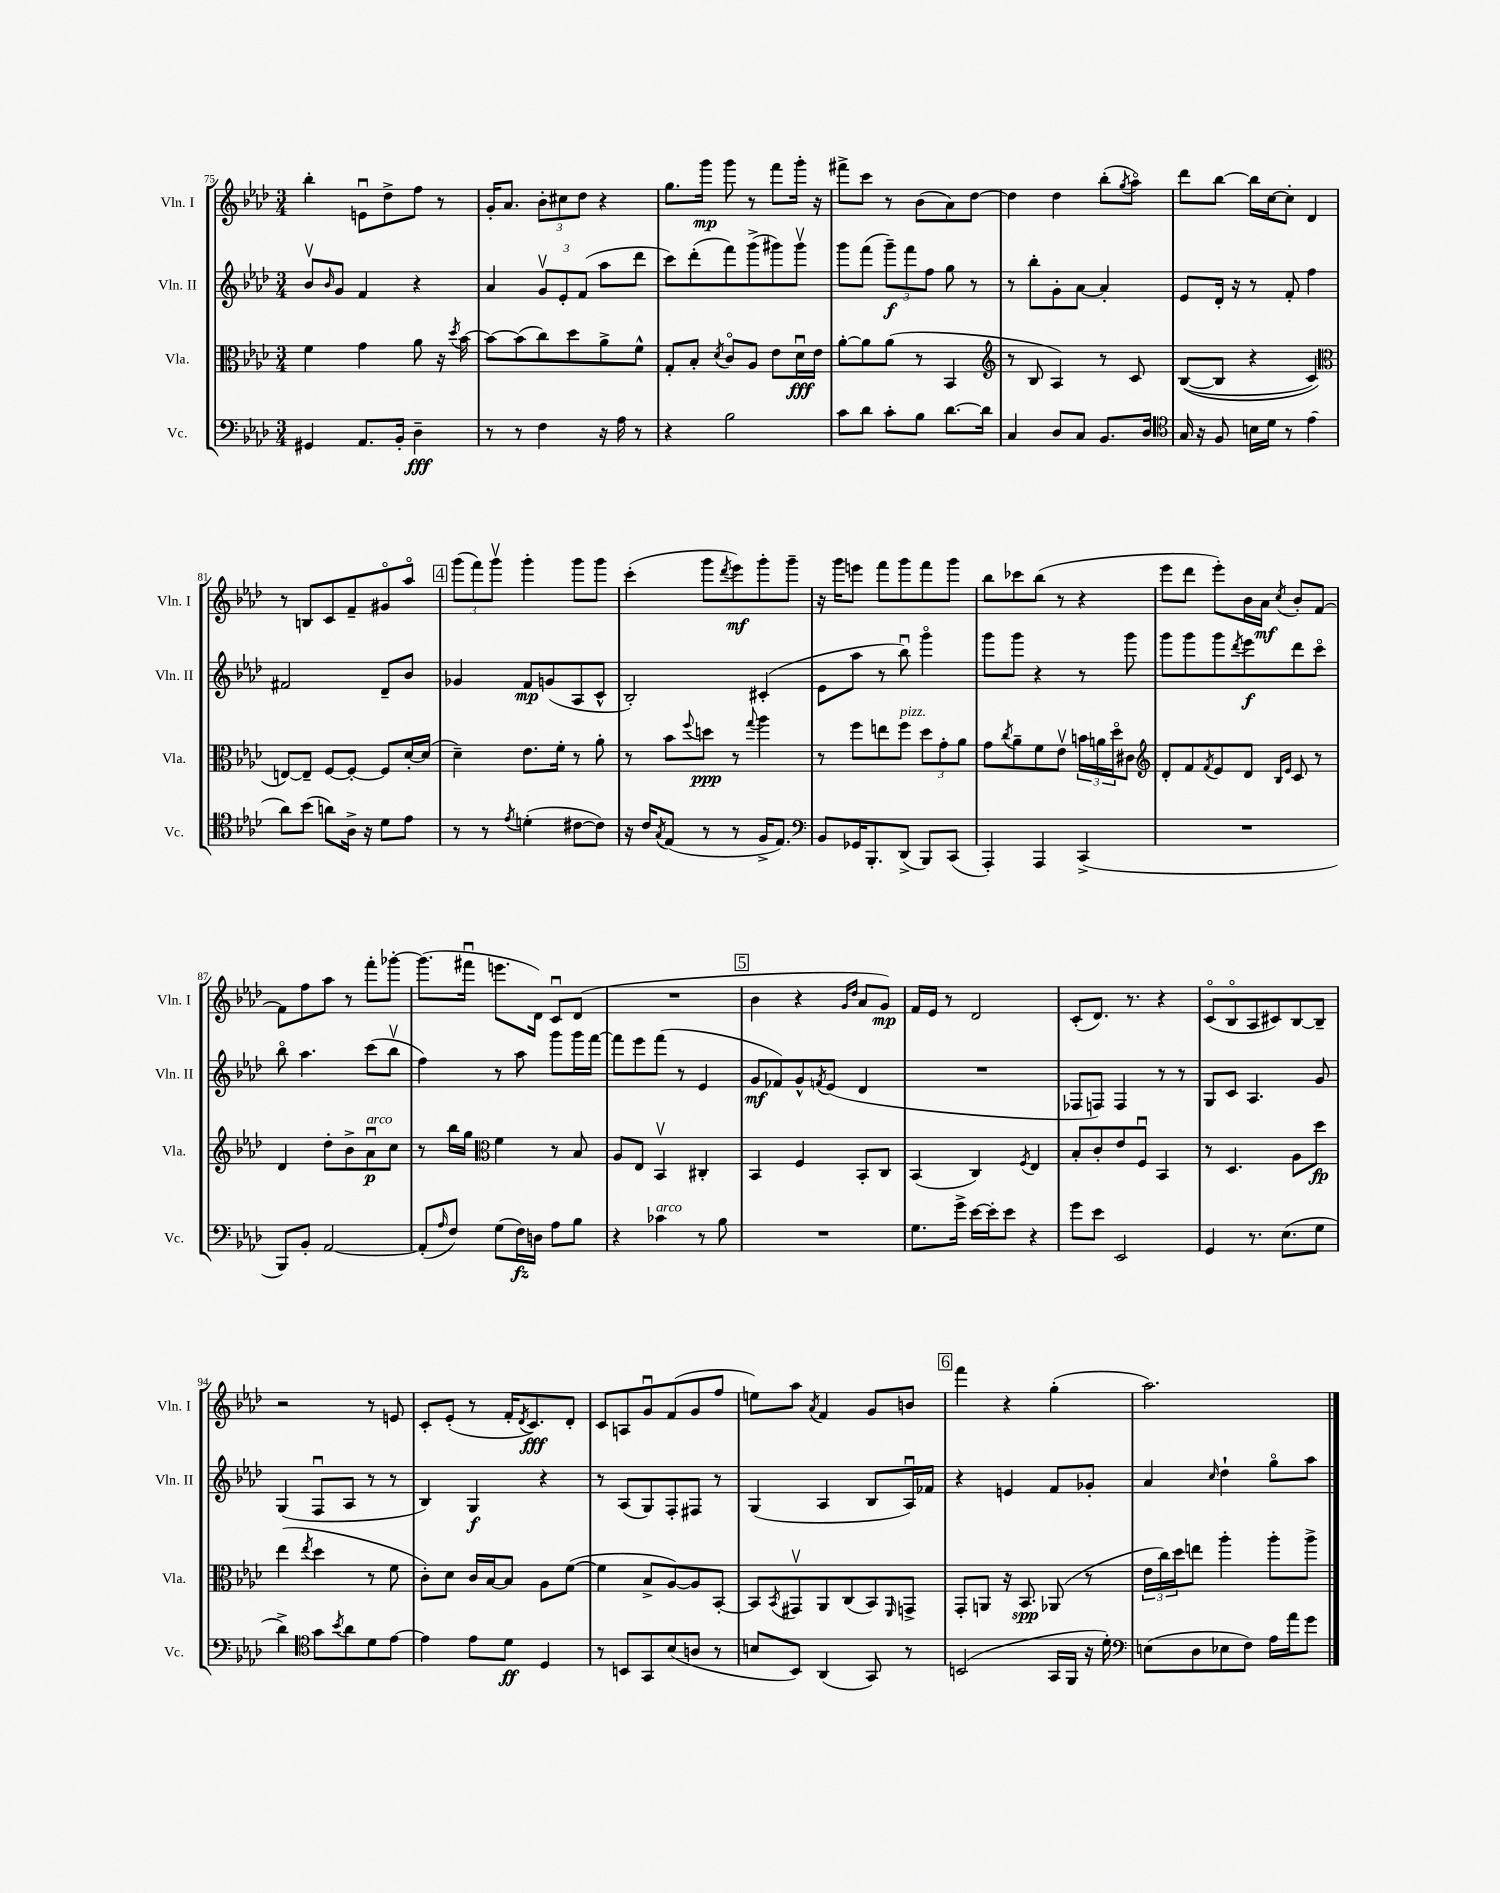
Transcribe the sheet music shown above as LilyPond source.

<<
\new StaffGroup <<
\new Staff = "s0" \with { instrumentName = "Vln. I" shortInstrumentName = "Vln. I" } {
    \clef treble \key aes \major \numericTimeSignature \time 3/4
    bes''4-. e'8\downbow des''8-> f''8 r8 |
    g'16-. aes'8. \tuplet 3/2 { bes'8-. cis''8 des''8 } r4 |
    g''8. g'''16\mp g'''8 r8 f'''8 g'''16-. r16 |
    fis'''8-> c'''8 r8 bes'8( aes'8) des''8~ |
    des''4 des''4 bes''8-.( \acciaccatura { g''8 } aes''8\flageolet) |
    des'''8 bes''8~ bes''16 c''16~ c''8-. des'4 |
    r8 b8 c'8 f'8-- gis'8\flageolet aes''8\flageolet |
    \mark \markup { \box "4" } \tuplet 3/2 { g'''8( f'''8) g'''8\upbow } g'''4-. g'''8 g'''8 |
    c'''4-.( g'''8 \acciaccatura { des'''8 } ees'''8\mf) g'''8-. g'''8-- |
    r16 g'''16 e'''8 f'''8 g'''8 f'''8 g'''8 |
    bes''8 ces'''8 bes''8( r8 r4 |
    ees'''8 des'''8 ees'''8-.) bes'16 aes'16\mf \acciaccatura { c''8 } bes'8-. f'8~ |
    f'8 f''8 aes''8 r8 f'''8-. ges'''8~-. |
    ges'''8.( fis'''16\downbow e'''8. des'16) c'8\downbow des'8( |
    R2. |
    \mark \markup { \box "5" } bes'4 r4 \grace { g'16 des''16 } aes'8 g'8\mp) |
    f'16 ees'16 r8 des'2 |
    c'8-.( des'8.) r8. r4 |
    c'8\flageolet( bes8\flageolet aes8 cis'8) bes8~ bes8-- |
    r2 r8 e'8 |
    c'8-. ees'8-.( r8 f'16-. \acciaccatura { des'8 } c'8.\fff) des'8-. |
    c'8 a8 g'8\downbow f'8( g'8 f''8 |
    e''8) aes''8 \acciaccatura { aes'8 } f'4 g'8 b'8 |
    \mark \markup { \box "6" } f'''4 r4 g''4-.( |
    aes''2.) \bar "|." |
}
\new Staff = "s1" \with { instrumentName = "Vln. II" shortInstrumentName = "Vln. II" } {
    \clef treble \key aes \major \numericTimeSignature \time 3/4
    bes'8\upbow \grace { bes'16 } g'8 f'4 r4 |
    aes'4 \tuplet 3/2 { g'8\upbow ees'8-. f'8( } aes''8 des'''8 |
    c'''8) des'''8-.( f'''8) g'''8->( gis'''8) gis'''8\upbow |
    g'''8 f'''8( \tuplet 3/2 { g'''8--\f) f'''8 f''8 } g''8 r8 |
    r8 bes''8-. g'8-. aes'8~ aes'4-. |
    ees'8 des'16-. r16 r8 f'8-. f''4 |
    fis'2 des'8-- bes'8 |
    \mark \markup { \box "4" } ges'4 f'8\mp g'8( aes8 c'8-^ |
    bes2-.) cis'4-.( |
    ees'8 aes''8 r8 bes''8\downbow) g'''4\flageolet |
    g'''8 g'''8 r4 r8 g'''8 |
    g'''8 g'''8 g'''8 \acciaccatura { des'''8 } ees'''8\f des'''8 c'''8\flageolet |
    bes''8\flageolet aes''4. c'''8( bes''8\upbow |
    f''4) r8 aes''8 g'''8 g'''16 f'''16~ |
    f'''8 ees'''8 f'''8( r8 ees'4 |
    \mark \markup { \box "5" } g'8\mf fes'8) g'8-^ \acciaccatura { f'8 } ees'8( des'4 |
    R2. |
    fes8 f8) f4 r8 r8 |
    g8 c'8 aes4. g'8 |
    g4( f8\downbow aes8 r8 r8 |
    bes4) g4\f r4 |
    r8 aes8( g8) f8-. fis8 r8 |
    g4( aes4 bes8 aes16\downbow) fes'16 |
    \mark \markup { \box "6" } r4 e'4 f'8 ges'8-. |
    aes'4 \grace { c''16 } des''4-! g''8\flageolet aes''8 \bar "|." |
}
\new Staff = "s2" \with { instrumentName = "Vla." shortInstrumentName = "Vla." } {
    \clef alto \key aes \major \numericTimeSignature \time 3/4
    f'4 g'4 aes'8 r16 \acciaccatura { des''8 } bes'16~ |
    bes'8~ bes'8( c''8) des''8 aes'8-> f'8-^ |
    g8-. bes8-. \acciaccatura { des'8 } c'8\flageolet aes8 ees'8 des'16\downbow\fff ees'16 |
    aes'8~-. aes'8 aes'8( r8 bes,4 |
    \clef treble r8 bes8 aes4) r8 c'8 |
    bes8~(\( bes8 r4 c'4) |
    \clef alto e8~\) e8-- f8~ f8~-. f8 des'16~-. des'16( |
    \mark \markup { \box "4" } des'4--) ees'8. f'16-. r8 aes'8-. |
    r8 bes'8 \appoggiatura { f''8 } d''8\ppp r8 \appoggiatura { g''8 } aes''4 |
    r8 f''8 e''8 f''8^\markup { \italic "pizz." } \tuplet 3/2 { des''8 g'8-. aes'8 } |
    g'8 \acciaccatura { c''8 } aes'8-- f'8 ees'8\upbow \tuplet 3/2 { b'16 a'16 des''16\flageolet } cis'8 |
    \clef treble des'8-. f'8 \acciaccatura { f'8 } ees'8 des'8 \grace { bes16 ees'16 } c'8 r8 |
    des'4 des''8-. bes'8-> aes'8\downbow\p^\markup { \italic "arco" } c''8 |
    r8 bes''16 g''16 \clef alto f'4 r8 bes8 |
    aes8 ees8 bes,4\upbow cis4-. |
    \mark \markup { \box "5" } bes,4 f4 bes,8-. c8 |
    bes,4( c4) \acciaccatura { f8 } ees4 |
    bes8-. c'8-. ees'8 f8\downbow bes,4 |
    r8 des4. aes8 des''8\fp |
    ees''4( \acciaccatura { ees''8 } des''4 r8 f'8 |
    c'8-.) des'8 c'16 bes16~ bes8 aes8 f'8~( |
    f'4 bes8-> aes8~) aes8 bes,8~-. |
    bes,8 \acciaccatura { bes,8 } gis,8\upbow aes,8 c8( bes,8) \grace { f,16 } g,8-> |
    \mark \markup { \box "6" } g,8-. a,8 r16 bes,8.\spp aes,8( r8 |
    \tuplet 3/2 { ees'16 c''16) des''16 } e''8 aes''4-. aes''8-. aes''8-> \bar "|." |
}
\new Staff = "s3" \with { instrumentName = "Vc." shortInstrumentName = "Vc." } {
    \clef bass \key aes \major \numericTimeSignature \time 3/4
    gis,4 aes,8. bes,16-. des4--\fff |
    r8 r8 f4 r16 aes16 r8 |
    r4 bes2 |
    c'8 des'8 c'8-. bes8 des'8.~ des'16 |
    c4 des8 c8 bes,8. des16 |
    \clef tenor g16 r16 f8 b16 des'16 r8 ees'4( |
    aes'8) bes'8( a'8) aes16-> r16 des'8 ees'8 |
    \mark \markup { \box "4" } r8 r8 \acciaccatura { ees'8 } d'4-.( cis'8~ cis'8) |
    r16 c'16 \acciaccatura { g8 } ees8( r8 r8 f16-> ees8.) |
    \clef bass bes,8 ges,16 bes,,8.-. des,8->( bes,,8) c,8( |
    aes,,4-.) aes,,4 c,4->( |
    R2. |
    bes,,8) bes,8-. aes,2~ |
    aes,8-.( \grace { aes16 } f8) g8( f16\fz) d16 aes8 bes8 |
    r4 ces'4^\markup { \italic "arco" } r8 bes8 |
    \mark \markup { \box "5" } R2. |
    g8. g'16-> ees'16~ ees'16-. ees'8 r4 |
    g'8 ees'8 ees,2 |
    g,4 r8. ees8.( g8 |
    des'4->) \clef tenor g'8 \acciaccatura { bes'8 } aes'8 des'8 ees'8~ |
    ees'4 ees'8 des'8\ff des4 |
    r8 b,8 g,8 bes8( a8 r8 |
    b8 bes,8) aes,4( g,8) r8 |
    \mark \markup { \box "6" } b,2( g,16 f,16 r16 des'16-.) |
    \clef bass e8( des8 ees8 f8) aes16 aes'16 g'8 \bar "|." |
}
>>
>>
\layout { \context { \Score currentBarNumber = #75 } }
